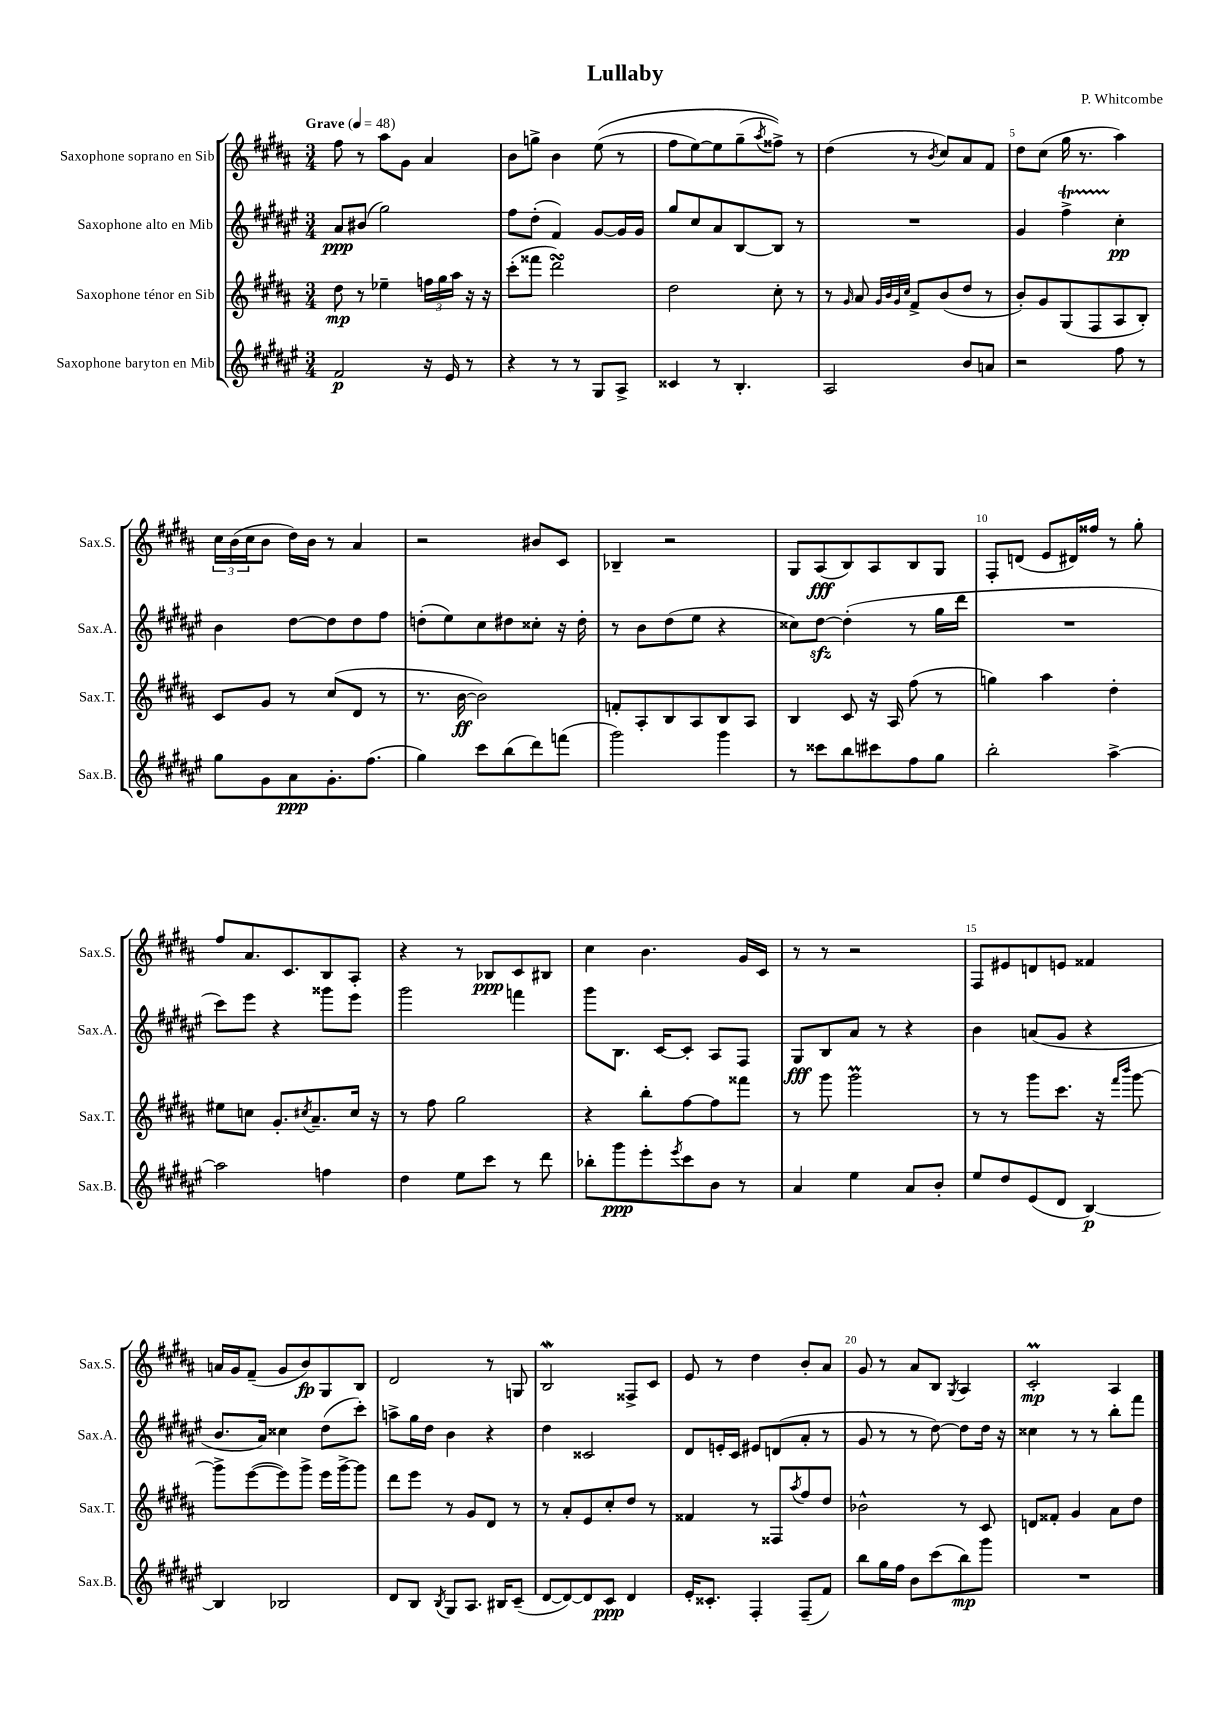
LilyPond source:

\header { title = "Lullaby" composer = "P. Whitcombe" }
<<
\new StaffGroup <<
\new Staff = "s0" \with { instrumentName = "Saxophone soprano en Sib" shortInstrumentName = "Sax.S." } {
    \clef treble \key b \major \numericTimeSignature \time 3/4 \tempo "Grave" 4 = 48
    fis''8 r8 ais''8 gis'8 ais'4 |
    b'8 g''8-> b'4 e''8(\( r8 |
    fis''8 e''8~) e''8 gis''8--( \acciaccatura { ais''8 } fisis''8->)\) r8 |
    dis''4( r8 \acciaccatura { b'8 } cis''8) ais'8 fis'8 |
    dis''8 cis''8( gis''16 r8. ais''4) |
    \tuplet 3/2 { cis''16 b'16( cis''16 } b'8 dis''16) b'16 r8 ais'4 |
    r2 bis'8 cis'8 |
    bes4-- r2 |
    gis8 ais8\fff( b8) ais8 b8 gis8 |
    fis8-. d'8( e'8 dis'16) fisis''16 r8 gis''8-. |
    fis''8 ais'8. cis'8. b8 ais8-. |
    r4 r8 bes8\ppp cis'8 bis8 |
    cis''4 b'4. gis'16 cis'16 |
    r8 r8 r2 |
    fis8 eis'8 d'8 e'8 fisis'4 |
    a'16 gis'16 fis'8--( gis'8 b'8\fp) gis8 b8 |
    dis'2 r8 g8 |
    b2\mordent fisis8-> cis'8 |
    e'8 r8 dis''4 b'8-. ais'8 |
    gis'8 r8 ais'8 b8 \acciaccatura { gis8 } ais4 |
    cis'2-.\prall\mp ais4 \bar "|." |
}
\new Staff = "s1" \with { instrumentName = "Saxophone alto en Mib" shortInstrumentName = "Sax.A." } {
    \clef treble \key fis \major \numericTimeSignature \time 3/4
    ais'8\ppp bis'8( gis''2) |
    fis''8 dis''8-.( fis'4) gis'8~ gis'16 gis'16 |
    gis''8 cis''8 ais'8 b8~ b8 r8 |
    R2. |
    gis'4 fis''4->\startTrillSpan cis''4-.\stopTrillSpan\pp |
    b'4 dis''8~ dis''8 dis''8 fis''8 |
    d''8-.( eis''8) cis''8 dis''8 cisis''8-. r16 dis''16-. |
    r8 b'8 dis''8( eis''8 r4 |
    cisis''8) dis''8~\sfz dis''4-.( r8 gis''16 dis'''16 |
    R2. |
    cis'''8) eis'''8 r4 gisis'''8 eis'''8 |
    gis'''2 f'''4 |
    gis'''8 b8. cis'16~ cis'8-. ais8 fis8 |
    gis8\fff b8 ais'8 r8 r4 |
    b'4 a'8( gis'8 r4 |
    b'8. ais'16) cisis''4 dis''8( cis'''8-.) |
    a''8-> gis''16 dis''16 b'4 r4 |
    dis''4 cisis'2 |
    dis'8 e'16-. cis'16 eis'8 d'8( ais'8-. r8 |
    gis'8 r8 r8 dis''8~) dis''8 dis''16 r16 |
    cisis''4 r8 r8 b''8-. fis'''8 \bar "|." |
}
\new Staff = "s2" \with { instrumentName = "Saxophone ténor en Sib" shortInstrumentName = "Sax.T." } {
    \clef treble \key b \major \numericTimeSignature \time 3/4
    dis''8\mp r8 ees''4-- \tuplet 3/2 { f''16 gis''16 ais''16 } r16 r16 |
    cis'''8-.( fisis'''8 dis'''2\turn) |
    dis''2 cis''8-. r8 |
    r8 \grace { gis'16 } ais'8 \grace { gis'32 b'32 gis'32 cis''32 } fis'8-> b'8( dis''8 r8 |
    b'8-.) gis'8 gis8( fis8 ais8 b8-.) |
    cis'8 gis'8 r8 cis''8( dis'8 r8 |
    r8. b'16~\ff b'2) |
    f'8-. ais8-. b8 ais8 b8 ais8 |
    b4 cis'8 r16 ais16 fis''8( r8 |
    g''4) ais''4 dis''4-. |
    eis''8 c''8 gis'8.-. \acciaccatura { cis''8 } ais'8.-- cis''16 r16 |
    r8 fis''8 gis''2 |
    r4 b''8-. fis''8~ fis''8 fisis'''8 |
    r8 gis'''8 gis'''2\prall |
    r8 r8 gis'''8 cis'''8. r16 \grace { fis'''16 b'''16 } gis'''8~ |
    gis'''8-> e'''8~( e'''8) gis'''8-> e'''16 gis'''16~-> gis'''8 |
    dis'''8 e'''8 r8 gis'8 dis'8 r8 |
    r8 ais'8-. e'8 cis''8-. dis''8 r8 |
    fisis'4 r8 fisis8 \acciaccatura { ais''8 } fis''8 dis''8 |
    bes'2-^ r8 cis'8 |
    d'8 fisis'8-. gis'4 ais'8 dis''8 \bar "|." |
}
\new Staff = "s3" \with { instrumentName = "Saxophone baryton en Mib" shortInstrumentName = "Sax.B." } {
    \clef treble \key fis \major \numericTimeSignature \time 3/4
    fis'2\p r16 eis'16 r8 |
    r4 r8 r8 gis8 ais8-> |
    cisis'4 r8 b4.-. |
    ais2 b'8 a'8 |
    r2 fis''8 r8 |
    gis''8 gis'8 ais'8\ppp gis'8.-. fis''8.( |
    gis''4) cis'''8 b''8( dis'''8) f'''8( |
    gis'''2) gis'''4 |
    r8 cisis'''8 b''8 cis'''8 fis''8 gis''8 |
    b''2-. ais''4~-> |
    ais''2 f''4 |
    dis''4 eis''8 cis'''8 r8 dis'''8 |
    bes''8-. gis'''8\ppp eis'''8-. \acciaccatura { eis'''8 } cis'''8 b'8 r8 |
    ais'4 eis''4 ais'8 b'8-. |
    eis''8 dis''8 eis'8( dis'8 b4~\p) |
    b4 bes2 |
    dis'8 b8 \acciaccatura { b8 } gis8 ais8. bis16 cis'8--( |
    dis'8~ dis'8~) dis'8 cis'8\ppp dis'4 |
    eis'16-. cisis'8.-. fis4-. fis8--( fis'8) |
    b''8 gis''16 fis''16 b'8 cis'''8( b''8\mp) gis'''8 |
    R2. \bar "|." |
}
>>
>>
\layout { \context { \Score \override BarNumber.break-visibility = ##(#f #t #t) barNumberVisibility = #(every-nth-bar-number-visible 5) } }
